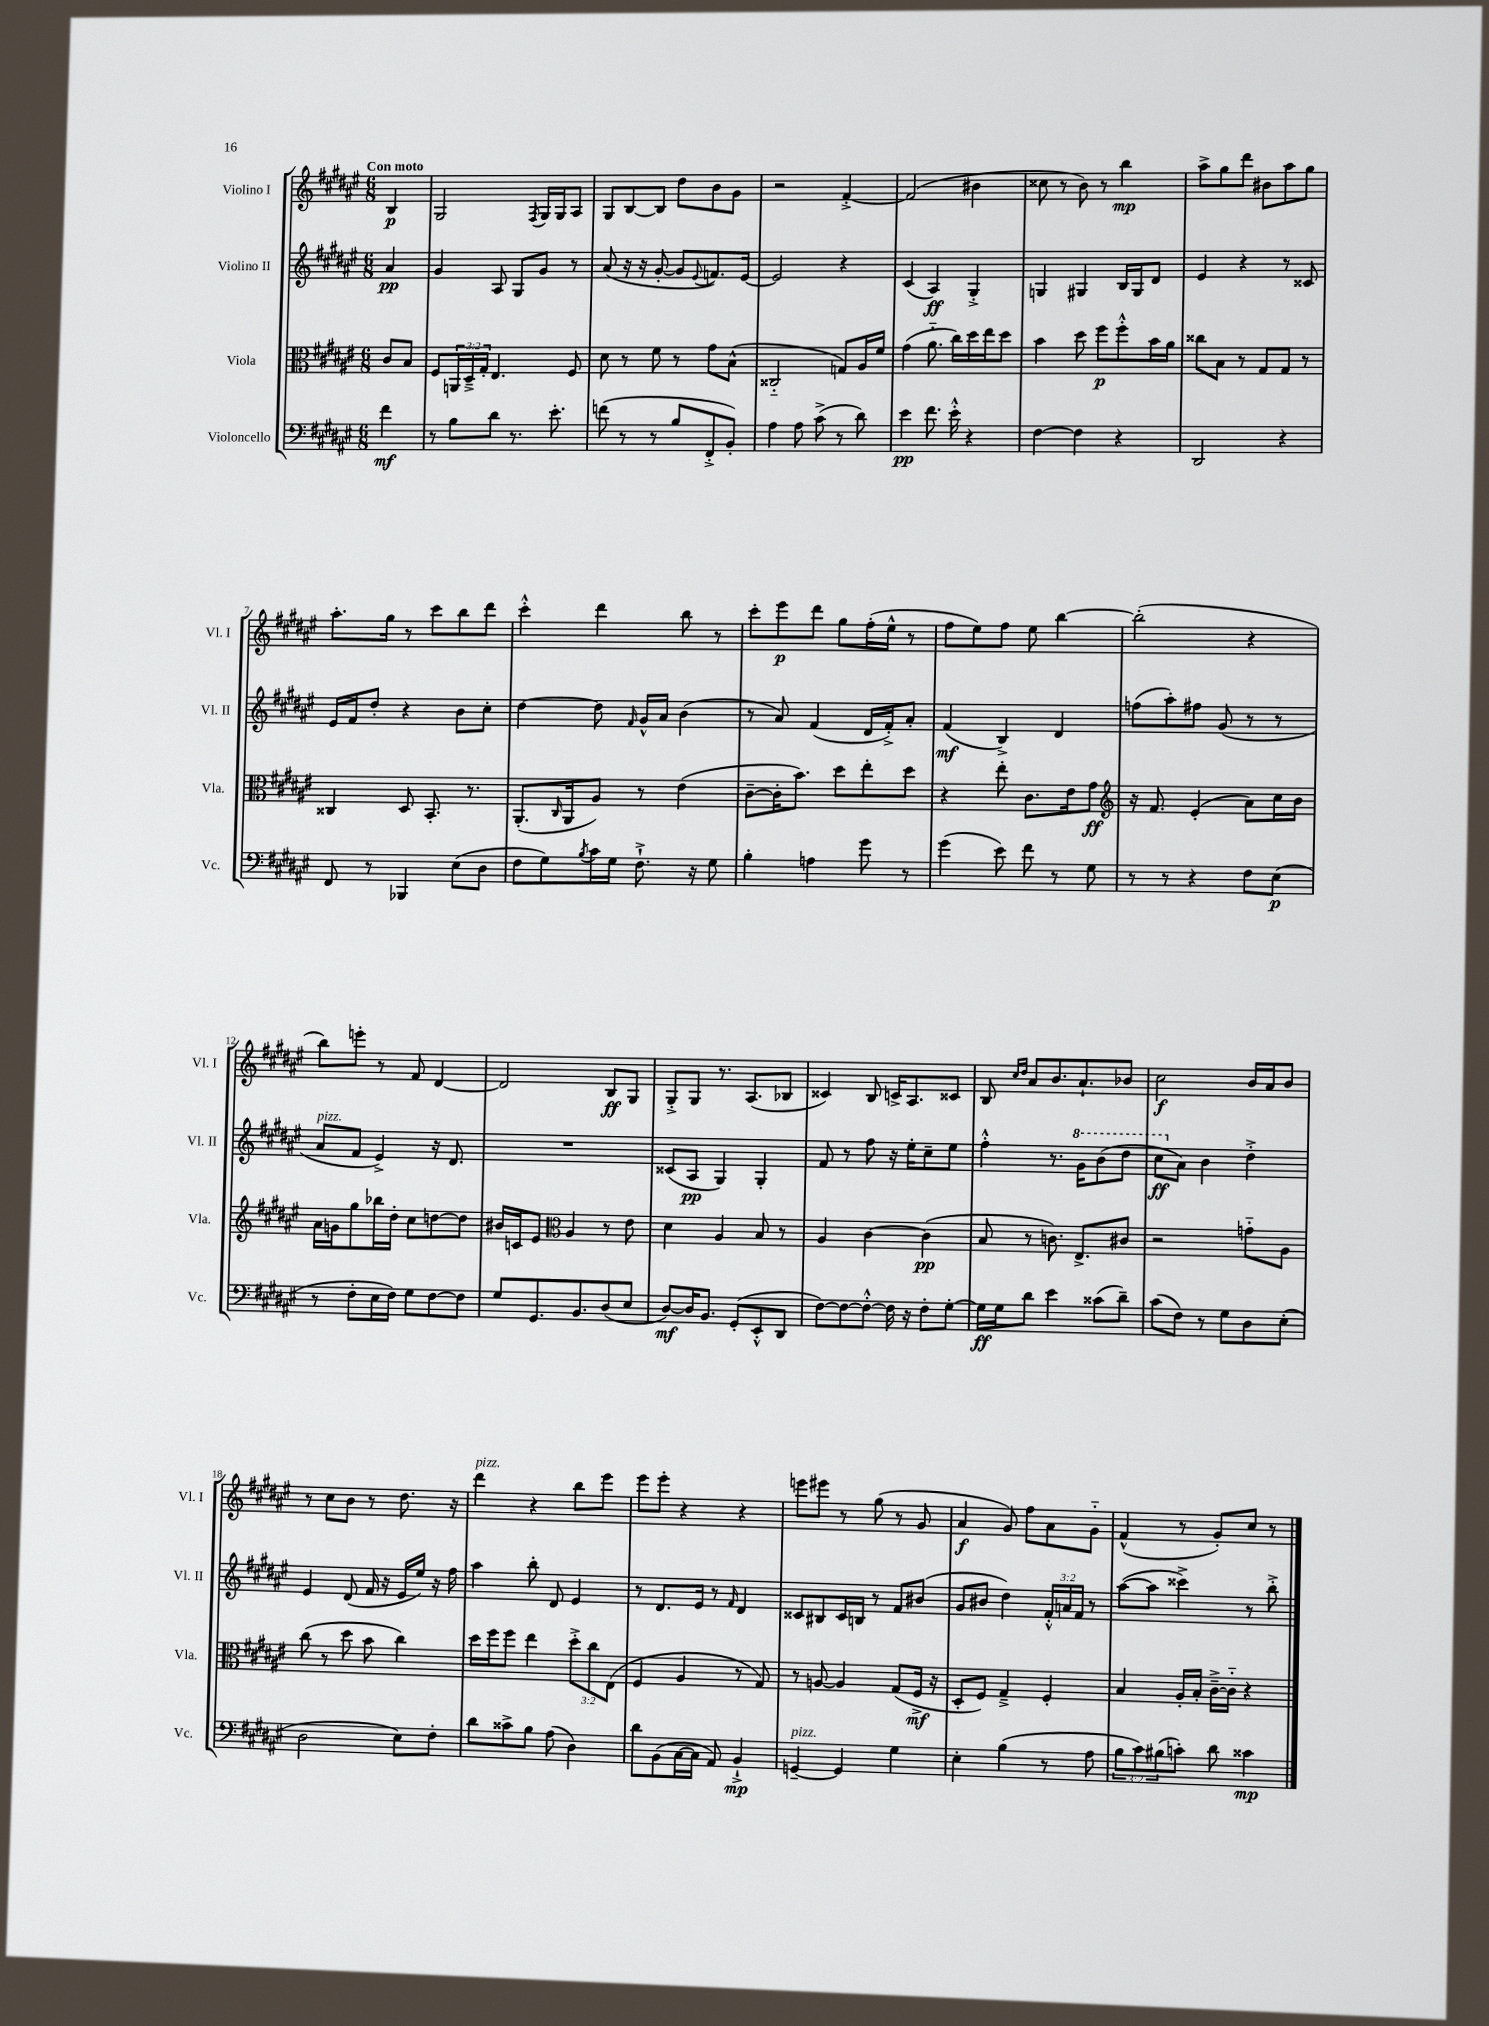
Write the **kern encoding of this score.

**kern	**dynam	**kern	**dynam	**kern	**dynam	**kern	**dynam
*part4	*part4	*part3	*part3	*part2	*part2	*part1	*part1
*staff4	*staff4	*staff3	*staff3	*staff2	*staff2	*staff1	*staff1
*I"Violoncello	*	*I"Viola	*	*I"Violino II	*	*I"Violino I	*
*I'Vc.	*	*I'Vla.	*	*I'Vl. II	*	*I'Vl. I	*
*clefF4	*	*clefC3	*	*clefG2	*	*clefG2	*
*k[f#c#g#d#a#e#]	*	*k[f#c#g#d#a#e#]	*	*k[f#c#g#d#a#e#]	*	*k[f#c#g#d#a#e#]	*
*M6/8	*	*M6/8	*	*M6/8	*	*M6/8	*
=	=	=	=	=	=	=	=
!	!	!	!	!	!	!LO:TX:a:B:t=Con moto	!
4f#\	mf	8c#/L	.	4a#/	pp	4B/	p
.	.	8B/J	.	.	.	.	.
=1	=1	=1	=1	=1	=1	=1	=1
8r	.	8F#/L	.	4g#/	.	2G#/	.
8B\L	.	24AAn/L	.	.	.	.	.
.	.	24D#~^/	.	.	.	.	.
.	.	24G#'/JJ	.	.	.	.	.
8d#\J	.	4.E#/	.	8A#/	.	.	.
8.r	.	.	.	8G#/L	.	.	.
.	.	.	.	.	.	8qF#/	.
.	.	.	.	8g#/J	.	16G#/LL	.
8.e#'\	.	.	.	.	.	16G#/J	.
.	.	8F#/	.	8r	.	8A#/J	.
=2	=2	=2	=2	=2	=2	=2	=2
(8fn\	.	8d#\	.	(8a#/	.	8G#/L	.
8r	.	8r	.	16r	.	[8B/	.
.	.	.	.	16r	.	.	.
8r	.	8f#\	.	[8g#'/	.	8B/J]	.
8B/L	.	8r	.	8g#/L]	.	8dd#\L	.
.	.	.	.	8qqe#/	.	.	.
8FF#'^/	.	8g#\L	.	8.fn/)	.	8b\	.
8BB'/J)	.	(8B^^\J	.	.	.	8g#\J	.
.	.	.	.	[16e#/Jk	.	.	.
=3	=3	=3	=3	=3	=3	=3	=3
4A#\	.	2C##X/	.	2e#/]	.	2r	.
8A#\	.	.	.	.	.	.	.
(8c#^\	.	.	.	.	.	.	.
8r	.	8Gn/L)	.	4r	.	[4f#'^/	.
8d#\)	.	16A#/L	.	.	.	.	.
.	.	16f#/JJ	.	.	.	.	.
=4	=4	=4	=4	=4	=4	=4	=4
4e#\	pp	(4g#\	.	(4c#/	.	(2f#/]	.
8.f#\	.	8.a#\	.	4A#/)	ff	.	.
16e#'^^\	.	16cc#\LL)	.	.	.	.	.
4r	.	16dd#\	.	4G#'^/	.	4b#X\	.
.	.	16ee#\J	.	.	.	.	.
.	.	8dd#\J	.	.	.	.	.
=5	=5	=5	=5	=5	=5	=5	=5
[4F#\	.	4b\	.	4Gn/	.	8cc##X\	.
.	.	.	.	.	.	8r	.
4F#\]	.	8dd#\	.	4G#X/	.	8b\)	.
.	.	8ff#\L	p	.	.	8r	.
4r	.	8ff#'^^\	.	16B/LL	.	4bb\	mp
.	.	.	.	16G#/J	.	.	.
.	.	16b\L	.	8d#/J	.	.	.
.	.	16a#\JJ	.	.	.	.	.
=6	=6	=6	=6	=6	=6	=6	=6
2DD#/	.	8cc##X\L	.	4e#/	.	8aa#^\L	.
.	.	8B\J	.	.	.	8gg#\	.
.	.	8r	.	4r	.	8ddd#\J	.
.	.	8G#/L	.	.	.	8b#X\L	.
4r	.	8G#/J	.	8r	.	8aa#\	.
.	.	8r	.	8c##X/	.	8gg#\J	.
!!LO:LB:g=z
=7	=7	=7	=7	=7	=7	=7	=7
8FF#/	.	4C##X/	.	16e#/LL	.	8.aa#'\L	.
.	.	.	.	16f#/J	.	.	.
8r	.	.	.	8dd#'/J	.	.	.
.	.	.	.	.	.	16gg#\Jk	.
4BBB-X/	.	8D#/	.	4r	.	8r	.
.	.	8.BB'/	.	.	.	8ccc#\L	.
(8E#\L	.	.	.	8b\L	.	8bb\	.
.	.	8.r	.	.	.	.	.
8D#\J	.	.	.	8cc#'\J	.	8ddd#\J	.
=8	=8	=8	=8	=8	=8	=8	=8
8F#\L	.	(8.AA#'/L	.	[4dd#\	.	4ccc#'^^\	.
8G#\)	.	.	.	.	.	.	.
.	.	16qqC#/	.	.	.	.	.
.	.	16AA#/k	.	.	.	.	.
8qB/	.	.	.	.	.	.	.
16c#\L	.	8A#/J)	.	8dd#\]	.	4ddd#\	.
16G#\JJ	.	.	.	.	.	.	.
.	.	.	.	16qqf#/	.	.	.
8.F#`^\	.	8r	.	16g#^^/LL	.	.	.
.	.	.	.	16a#/JJ	.	.	.
.	.	(4e#\	.	(4b\	.	8bb\	.
16r	.	.	.	.	.	.	.
8G#\	.	.	.	.	.	8r	.
=9	=9	=9	=9	=9	=9	=9	=9
4B'\	.	[8c#~\L	.	8r	.	8ccc#'\L	.
.	.	16c#'\K]	.	8a#/)	.	8eee#\	p
.	.	8.b\J)	.	.	.	.	.
4An\	.	.	.	(4f#/	.	8ddd#\J	.
.	.	8dd#\L	.	.	.	8gg#\L	.
8g#\	.	8ee#'\	.	16d#/LL	.	(16ff#'\L	.
.	.	.	.	16f#'^/J)	.	16ee#^^\JJ	.
8r	.	8dd#\J	.	8a#'/J	.	8r	.
=10	=10	=10	=10	=10	=10	=10	=10
(4g#\	.	4r	.	(4f#/	mf	8ff#\L	.
.	.	.	.	.	.	8ee#\)	.
8e#\)	.	8ee#'\	.	4B^/)	.	8ff#\J	.
8f#\	.	8.c#\L	.	.	.	8ee#\	.
8r	.	.	.	4d#/	.	[4bb\	.
.	.	16e#\k	.	.	.	.	.
8G#\	.	8g#\J	ff	.	.	.	.
=11	=11	=11	=11	=11	=11	=11	=11
*	*	*clefG2	*	*	*	*	*
8r	.	16r	.	(8ffn\L	.	(2bb'\]	.
.	.	8.f#/	.	.	.	.	.
8r	.	.	.	8aa#'\)	.	.	.
4r	.	(4e#'/	.	8ff#X\J	.	.	.
.	.	.	.	(8g#/	.	.	.
8F#\L	.	8a#\L)	.	8r	.	4r	.
(8E#\J	p	16cc#\L	.	8r	.	.	.
.	.	16b\JJ	.	.	.	.	.
!!LO:LB:g=z
=12	=12	=12	=12	=12	=12	=12	=12
!	!	!	!	!LO:TX:a:i:t=pizz.	!	!	!
8r	.	16a#\LL	.	8a#/L	.	8bb\L)	.
.	.	16gn\J	.	.	.	.	.
8F#'\L	.	8gg#\	.	8f#/J	.	8eeen'\J	.
16E#\L	.	16bb-X\L	.	4e#^/)	.	8r	.
16F#\JJ)	.	16dd#'\JJ	.	.	.	.	.
8G#\L	.	8cc#\L	.	.	.	8f#/	.
[8F#\	.	[8ddn\	.	16r	.	[4d#/	.
.	.	.	.	8.d#/	.	.	.
8F#\J]	.	8dd\J]	.	.	.	.	.
=13	=13	=13	=13	=13	=13	=13	=13
8G#/L	.	16b#X/LL	.	2.r	.	2d#/]	.
.	.	16cn/J	.	.	.	.	.
8.GG#/	.	8e#/J	.	.	.	.	.
*	*	*clefC3	*	*	*	*	*
.	.	4A#/	.	.	.	.	.
8.BB/	.	.	.	.	.	.	.
(8D#/	.	8r	.	.	.	8B/L	ff
8E#/J	.	8e#\	.	.	.	8G#/J	.
=14	=14	=14	=14	=14	=14	=14	=14
[8D#/L)	mf	4d#\	.	(8c##X/L	.	8G#'^/L	.
16D#/K]	.	.	.	8A#/J	pp	8G#/J	.
8.BB/J	.	.	.	.	.	.	.
.	.	4A#/	.	4G#/)	.	8.r	.
(8GG#'/L	.	.	.	.	.	.	.
.	.	.	.	.	.	(8.A#/L	.
8EE#'^^/	.	8B/	.	4G#'/	.	.	.
8DD#/J	.	8r	.	.	.	8B-X/J	.
=15	=15	=15	=15	=15	=15	=15	=15
[8F#\L)	.	4A#/	.	8f#/	.	4c##X/)	.
8F#\_	.	.	.	8r	.	.	.
8F#'^^\J_	.	[4c#\	.	8ff#\	.	8B/	.
16F#\]	.	.	.	16r	.	16cn^/KL	.
16r	.	.	.	16ee#'\KL	.	8.A#/	.
8F#'\L	.	(4c#\]	pp	8cc#~\	.	.	.
[8G#'\J	.	.	.	8ee#\J	.	8c##X/J	.
=16	=16	=16	=16	=16	=16	=16	=16
16G#\LL]	ff	8B/	.	4ff#'^^\	.	8B/	.
16G#\J	.	.	.	.	.	.	.
.	.	.	.	.	.	16qqcc#/LL	.
.	.	.	.	.	.	16qqdd#/JJ	.
8d#\J	.	8r	.	.	.	8a#/L	.
4e#\	.	8.cn\)	.	8.r	.	8.b/	.
*	*	*	*	*8va	*	*	*
.	.	8.E#^/L	.	16gg#\KL	.	8.a#`/	.
(8c##X\L	.	.	.	(8bb\	.	.	.
8d#~\J)	.	8c#X/J	.	8ddd#\J	.	8b-X/J	.
=17	=17	=17	=17	=17	=17	=17	=17
(8c#\L	.	2r	.	8ccc#\L	ff	2cc#\	f
*	*	*	*	*X8va	*	*	*
8F#\J)	.	.	.	8a#\J)	.	.	.
8r	.	.	.	4b\	.	.	.
8G#\L	.	.	.	.	.	.	.
8D#\	.	8gn\L	.	4dd#'^\	.	16b/LL	.
.	.	.	.	.	.	16a#/J	.
(8E#'\J	.	8A#\J	.	.	.	8b/J	.
!!LO:LB:g=z
=18	=18	=18	=18	=18	=18	=18	=18
2D#\	.	(8cc#\	.	4e#/	.	8r	.
.	.	8r	.	.	.	8cc#\L	.
.	.	8dd#\	.	(8d#/	.	8b\J	.
.	.	8b\	.	16f#/	.	8r	.
.	.	.	.	16r	.	.	.
8E#\L)	.	4cc#\)	.	16e#/LL	.	8.dd#\	.
.	.	.	.	16ee#/JJ)	.	.	.
8F#'\J	.	.	.	16r	.	.	.
.	.	.	.	16ff#\	.	16r	.
=19	=19	=19	=19	=19	=19	=19	=19
!	!	!	!	!	!	!LO:TX:a:i:t=pizz.	!
8d#\L	.	16dd#\LL	.	4aa#\	.	4ddd#\	.
.	.	16ff#\J	.	.	.	.	.
8c##X^\	.	8ff#\J	.	.	.	.	.
8B\J	.	4ee#\	.	8bb'\	.	4r	.
(8A#\	.	.	.	8d#/	.	.	.
4D#\)	.	12dd#'^\L	.	4e#/	.	8bb\L	.
.	.	12cc#\	.	.	.	.	.
.	.	.	.	.	.	8eee#\J	.
.	.	(12E#\J	.	.	.	.	.
=20	=20	=20	=20	=20	=20	=20	=20
8d#\L	.	4F#/	.	8r	.	8eee#\L	.
(8BB\	.	.	.	8.d#/L	.	8eee#'\J	.
[16C#\L	.	4A#/	.	.	.	4r	.
16C#\JJ]	.	.	.	16e#/Jk	.	.	.
8AA#/)	.	.	.	8r	.	.	.
.	.	.	.	16qqf#/	.	.	.
4BB`^/	mp	8r	.	4d#/	.	4r	.
.	.	8G#/)	.	.	.	.	.
=21	=21	=21	=21	=21	=21	=21	=21
!LO:TX:a:i:t=pizz.	!	!	!	!	!	!	!
[4GGn~/	.	8r	.	8c##X/L	.	8eeen\L	.
.	.	[8An/	.	8B#X/	.	8eee#X\J	.
4GG/]	.	4A/]	.	16c##/L	.	8r	.
.	.	.	.	16Bn/JJ	.	.	.
.	.	.	.	8r	.	(8gg#\	.
4G#\	.	(8G#/L	.	8f#/L	.	8r	.
.	.	16F#^/Jk	mf	(8b#X/J	.	8g#/	.
.	.	16r	.	.	.	.	.
=22	=22	=22	=22	=22	=22	=22	=22
4E#'\	.	8D#'/L	.	8g#/L	.	4a#/	f
.	.	8F#/J)	.	8b#X/J	.	.	.
(4B\	.	4G#~^/	.	4dd#\)	.	8g#/)	.
.	.	.	.	.	.	8ff#\L	.
8r	.	4F#'/	.	24f#'^^/LL	.	8a#\	.
.	.	.	.	24an/	.	.	.
.	.	.	.	24f#/JJ	.	.	.
8A#\	.	.	.	8r	.	8g#\J	.
=23	=23	=23	=23	=23	=23	=23	=23
12B\L	.	4B/	.	([8aa#\L	.	(4f#^^/	.
12c#\)	.	.	.	.	.	.	.
.	.	.	.	8aa#\J]	.	.	.
(12B#X\	.	.	.	.	.	.	.
8cn'\J)	.	16A#'/LL	.	4ccc##X^\)	.	8r	.
.	.	16B'/JJ	.	.	.	.	.
8d#\	.	[16c#~^\LL	.	.	.	8g#'/L)	.
.	.	16c#\JJ]	.	.	.	.	.
4c##X\	mp	4r	.	8r	.	8cc#/J	.
.	.	.	.	8bb'^\	.	8r	.
==	==	==	==	==	==	==	==
*-	*-	*-	*-	*-	*-	*-	*-
